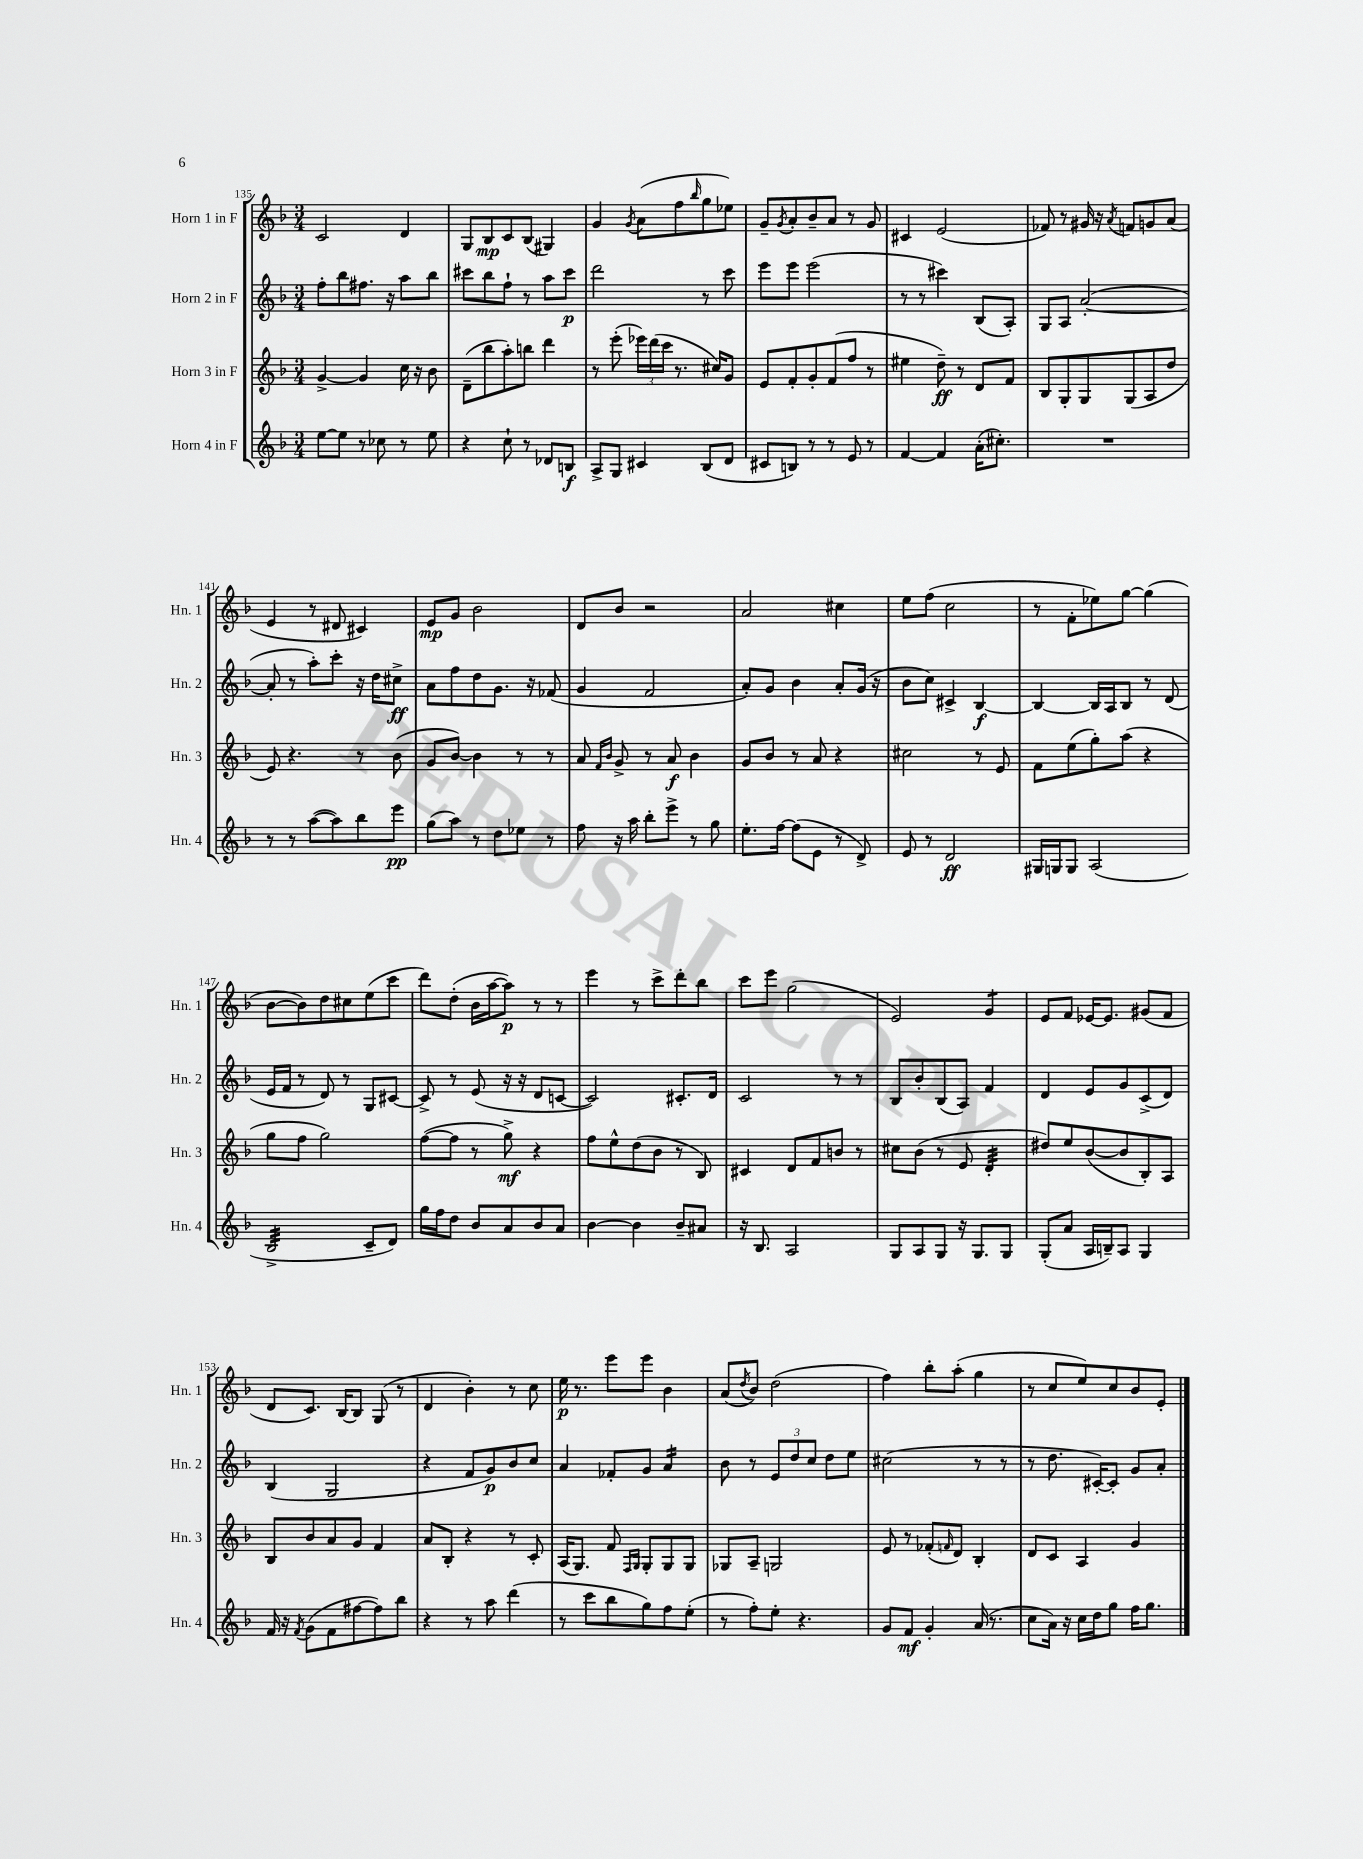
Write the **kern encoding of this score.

**kern	**kern	**kern	**kern
*staff4	*staff3	*staff2	*staff1
*clefG2	*clefG2	*clefG2	*clefG2
*k[b-]	*k[b-]	*k[b-]	*k[b-]
*M3/4	*M3/4	*M3/4	*M3/4
[8ee	[4g^	8ff'	2c
8ee]	.	8bb-	.
8r	4g]	8.ff#	.
8cc-	.	.	.
.	.	16r	.
8r	16cc	8aa	4d
.	16r	.	.
8ee	8b-	8bb-	.
=	=	=	=
4r	(8d~	8ccc#	8G
.	8bb-	8bb-	8B-
8cc`	8aa')	8ff`	8c
8r	8bb	8r	(8B-
8d-	4ddd	8aa	4G#)
8B	.	8ccc#	.
=	=	=	=
8A^	8r	2ddd	4g
8G	(8eee'	.	.
.	.	.	8qg
4c#	24eee-)	.	(8a
.	(24ddd	.	.
.	24ccc	.	.
.	8.r	.	8ff
.	.	.	16qqbb-
(8B-	.	8r	8gg
.	16cc#)	.	.
8d	8g	8ccc	8ee-)
=	=	=	=
8c#	8e	8eee	8g~
.	.	.	8qg
8B)	8f'	8eee	8a'
8r	8g'	(2eee	8b-~
8r	(8f	.	8a
8e	8ff	.	8r
8r	8r	.	8g
=	=	=	=
[4f	4ee#	8r	4c#
.	.	8r	.
4f]	8dd~)	4ccc#)	(2e
.	8r	.	.
(16a'	8d	(8B-	.
8.cc#')	.	.	.
.	8f	8A')	.
=	=	=	=
2.r	8B-	8G	8f-)
.	8G'	8A	8r
.	8G	([2a'	16g#
.	.	.	16r
.	.	.	8qa
.	(8G	.	8f
.	8A	.	8g
.	8dd	.	(8a
=	=	=	=
8r	8e)	8a']	4e
8r	4.r	8r	.
([8aa	.	8aa')	8r
8aa])	.	8ccc'	8d#
8bb-	8r	16r	4c#)
.	.	16dd	.
8eee	(8b-	8cc#^	.
=	=	=	=
(8gg	8g	8a	8e
8aa)	[8b-)	8ff	8g
8r	4b-]	8dd	2b-
8dd	.	8.g	.
8ee-	8r	.	.
.	.	16r	.
8r	8r	(8f-	.
=	=	=	=
8ff	8a	4g	8d
.	16qqf	.	.
.	16qqb-	.	.
16r	8g^	.	8b-
16aa	.	.	.
8bb-'	8r	2f	2r
8eee^	8a	.	.
8r	4b-	.	.
8gg	.	.	.
=	=	=	=
8.ee'	8g	8a')	2a
.	8b-	8g	.
[16ff	.	.	.
(8ff]	8r	4b-	.
8e	8a	.	.
8r	4r	8a'	4cc#
8d^)	.	(16g	.
.	.	16r	.
=	=	=	=
8e	2cc#	8b-	8ee
8r	.	8cc)	(8ff
2d	.	4c#^	2cc
.	8r	[4B-	.
.	8e	.	.
=	=	=	=
16G#	8f	4B-_	8r
16G	.	.	.
8G	(8ee	.	8f'
(2A	8gg')	16B-]	8ee-)
.	.	16A	.
.	(8aa	8B-	[8gg
.	4r	8r	(4gg]
.	.	(8d	.
=	=	=	=
2B-^	8gg	16e	[8b-
.	.	16f	.
.	8ff	8r	8b-])
.	2gg)	8d)	8dd
.	.	8r	8cc#
8c~	.	8G	(8ee
8d)	.	[8c#	8ccc
=	=	=	=
16gg	([8ff	8c#^]	8ddd)
16ff	.	.	.
8dd	8ff]	8r	(8dd'
8b-	8r	(8e	16b-
.	.	.	[16aa
8a	8gg^)	16r	8aa])
.	.	16r	.
8b-	4r	8d	8r
8a	.	[8c	8r
=	=	=	=
[4b-	8ff	2c])	4eee
.	8ee^^	.	.
4b-]	(8dd	.	8r
.	8b-	.	8ccc^
8b-~	8r	8.c#'	8ddd'
8a#	8B-)	.	8bb-
.	.	16d	.
=	=	=	=
16r	4c#	2c	8ccc
8.B-	.	.	.
.	.	.	8eee
2A	8d	.	(2gg
.	8f	.	.
.	8b	8r	.
.	8r	8r	.
=	=	=	=
8G	8cc#	8B-	2e)
8A	(8b-	8b-'	.
8G	8r	(8B-	.
16r	8e	8A)	.
8.G	.	.	.
.	4d'	4f	4g
8G	.	.	.
=	=	=	=
(8G'	8dd#)	4d	8e
8a	8ee	.	8f
16A	([8b-	8e	[16e-
16B~)	.	.	8.e-]
8A	8b-]	8g	.
4G	8B-')	(8c^	(8g#
.	8A	8d)	8f
=	=	=	=
16f	8B-	(4B-	8d
16r	.	.	.
8qf	.	.	.
(8g	8b-	.	8.c)
8f	8a	2G	.
.	.	.	[16B-
[8ff#	8g	.	8B-]
8ff#])	4f	.	(8G
8bb-	.	.	8r
=	=	=	=
4r	8a	4r	4d
.	8B-'	.	.
8r	4r	8f	4b-')
8aa	.	8g)	.
(4ddd	8r	8b-	8r
.	8c'	8cc	8cc
=	=	=	=
8r	(16A	4a	16ee
.	8.G)	.	8.r
8ccc	.	.	.
8bb-	8f	8f-'	8eee
.	16qqF	.	.
.	16qqG	.	.
8gg)	8G'	8g	8eee
8ff	8G	4a	4b-
(8ee'	8G	.	.
=	=	=	=
8r	8G-	8b-	(8a
.	.	.	8qdd
8ff')	8A~	8r	8b-)
8ee'	2G	12e	(2dd
.	.	12dd	.
4.r	.	.	.
.	.	12cc	.
.	.	8dd	.
.	.	8ee	.
=	=	=	=
8g	8e	(2cc#	4ff)
8f	8r	.	.
4g'	(8f-'	.	8bb-'
.	16qqf	.	.
.	8d)	.	(8aa'
(16a	4B-'	8r	4gg
8.r	.	.	.
.	.	8r	.
=	=	=	=
8cc	8d	8r	8r
16a)	8c	8.dd	8cc
16r	.	.	.
16cc	4A	.	8ee)
16dd	.	[16c#')	.
8gg	.	8c#']	8cc
16ff	4g	8g	8b-
8.gg	.	.	.
.	.	8a'	8e'
==	==	==	==
*-	*-	*-	*-
